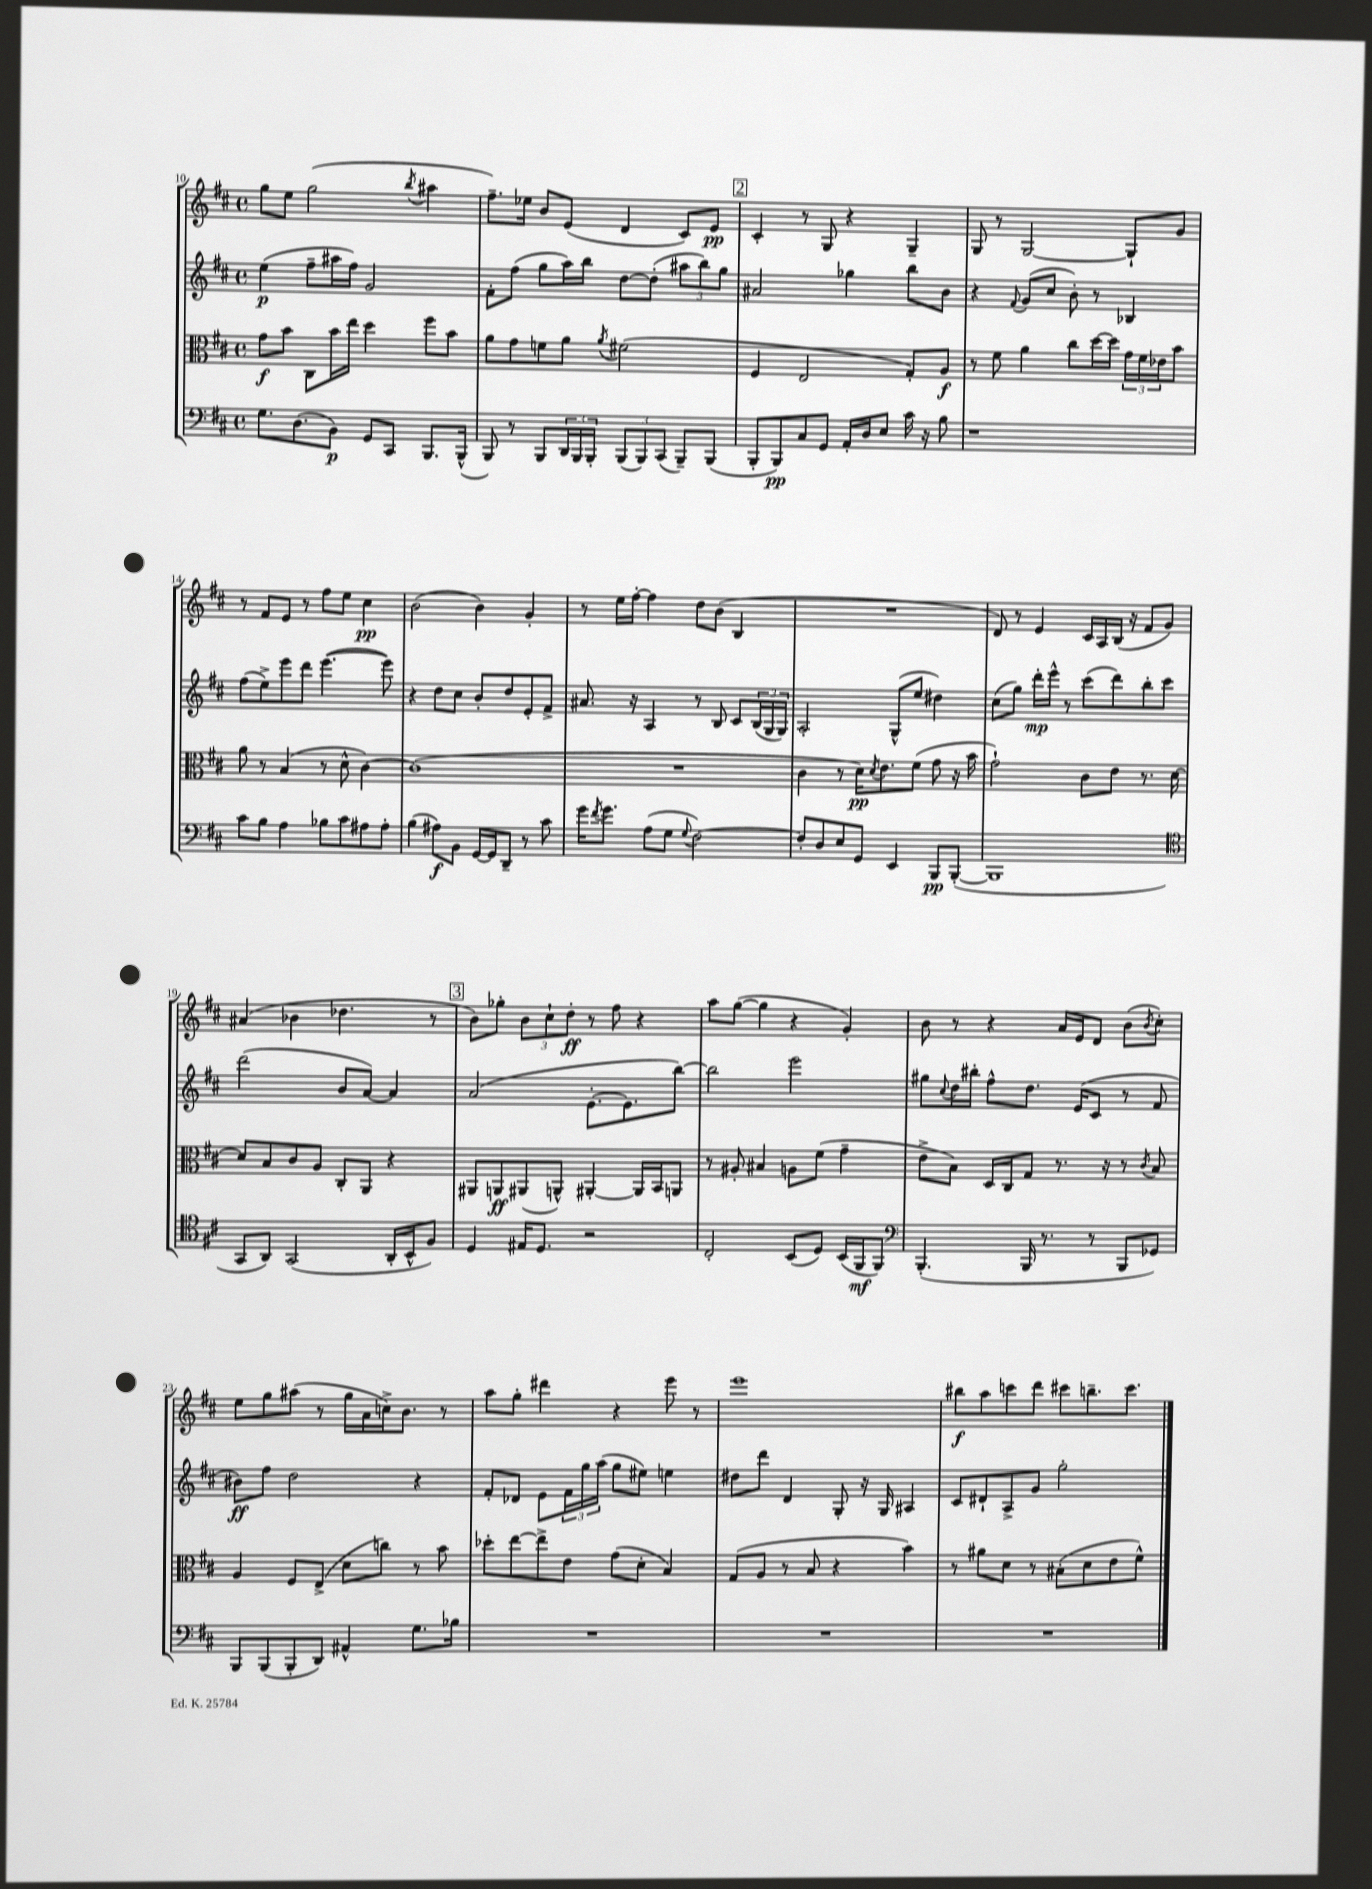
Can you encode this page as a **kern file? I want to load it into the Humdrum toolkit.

**kern	**kern	**kern	**kern
*staff4	*staff3	*staff2	*staff1
*clefF4	*clefC3	*clefG2	*clefG2
*k[f#c#]	*k[f#c#]	*k[f#c#]	*k[f#c#]
*M4/4	*M4/4	*M4/4	*M4/4
*met(c)	*met(c)	*met(c)	*met(c)
8.G\L	8g\L	(4ee\	8gg\L
.	8b\J	.	8ee\J
(8.D\	.	.	.
.	8C#\L	8ff#~\L	(2gg\
8BB\J)	16b\L	16aa#\L	.
.	16ee\JJ	16ff#\JJ)	.
8GG/L	4dd\	2g/	.
8CC#/J	.	.	.
.	.	.	8qbb/
8.BBB/L	8ff#\L	.	4aa#\
.	8b\J	.	.
(16BBB^^/Jk	.	.	.
=	=	=	=
8BBB/)	8a\L	8f#'\L	8.ff#~\L)
8r	8g\	(8ff#\J	.
.	.	.	16ee-\Jk
8BBB/L	8f\	8gg\L	8b/L
24DD/L	8a\J	16aa\L)	(8e/J
24BBB/	.	.	.
.	.	16bb\JJ	.
24BBB'/JJ	.	.	.
.	8qa/	.	.
(12BBB/L	(2f#\	[8dd\L	4d/
12BBB/)	.	.	.
.	.	(8dd'\]J	.
(12CC#/J	.	.	.
8BBB~/L)	.	12aa#\L	8c#/L)
.	.	12bb\)	.
(8BBB/J	.	.	8e/J
.	.	12gg\J	.
=	=	=	=
8BBB'/L	4F#/	2a#/	4c#'/
8BBB/)	.	.	.
8C#/	2E/	.	8r
8GG/J	.	.	8G/
16AA'/LL	.	4gg-\	4r
16D/J	.	.	.
8E/J	.	.	.
16c#\	8G'/L)	8bb\L	4G~/
16r	.	.	.
8B\	8A/J	8b\J	.
=	=	=	=
1r	8r	4r	8G/
.	8f#\	.	8r
.	.	8qqf#/	.
.	4a\	(8g/L	[2G/
.	.	8cc#/J	.
.	8cc#\L	8b'\)	.
.	[16dd\L	8r	.
.	16dd\]JJ	.	.
.	24g\LL	4B-/	8G`/]L
.	24f#\	.	.
.	24e-\J	.	.
.	8b\J	.	8g/J
=	=	=	=
8c#\L	8a\	(8ff#\L	8r
8B\J	8r	8ee^\)	8f#/L
4A\	(4B/	8eee\	8e/J
.	.	8ddd\J	8r
8B-\L	8r	([4.eee\	8ff#\L
8c#\	8d^^\	.	8ee\J
8A#\	[4c#\)	.	4cc#\
8A#'\J	.	8eee\])	.
=	=	=	=
(4B\	(1c#]	4r	(2b\
8A#\L)	.	8dd\L	.
8BB\J	.	8cc#\J	.
[16GG/LL	.	8b'/L	4b\)
16GG/]J	.	.	.
8DD~/J	.	8dd/	.
8r	.	8e'/	4g'/
8c#\	.	8f#^/J	.
=	=	=	=
16g\LK	1r	8.a#/	8r
8qf#/	.	.	.
8.g\J	.	.	.
.	.	.	16ee\LL
.	.	16r	[16ff#'\JJ
(8A\L	.	4A/	4ff#\]
8G\J	.	.	.
8qqG/	.	.	.
[2F#\)	.	8r	8dd\L
.	.	8B/	(8b\J
.	.	8c#/L	4B/
.	.	(24B/L	.
.	.	24G/	.
.	.	24G/JJ)	.
=	=	=	=
8F#'/]L	4c#\	2A'/	1r
8D/	.	.	.
8E/	8r	.	.
8GG/J	16d\LK)	.	.
.	8qd/	.	.
.	8.e\	.	.
4EE/	.	(8G^^/L	.
.	(8f#\J	8ee/J	.
8BBB/L	8g\	4dd#\)	.
([8BBB'/J	16r	.	.
.	16b\	.	.
=	=	=	=
1BBB]	2g`\)	(8cc#\L	8d/)
.	.	8gg\J)	8r
.	.	16ddd'\LL	4e/
.	.	16eee^^\JJ	.
.	.	8r	.
.	8c#\L	(8ccc#\L	16c#/LL
.	.	.	16A/
.	8e\J	8ddd\)	(16B/JJ
.	.	.	16r
.	8.r	8bb'\	8f#/L
.	.	8ccc#\J	8g/J)
.	[16d\	.	.
=	=	=	=
*clefC4	*	*	*
8GG/L	8d/]L	(2ddd\	(4a#/
8AA/J)	8B/	.	.
(2GG/	8c#/	.	4b-\
.	8A/J	.	.
.	8C#'/L	8b/L	4.dd-\
.	8AA/J	[8a/J)	.
16AA'/LL	4r	4a/]	.
16BB^^/J	.	.	.
8F#/J)	.	.	8r
=	=	=	=
4D/	8AA#/L	(2a/	8b\L)
.	8AA/	.	8gg-'\J
16E#/LK	(8AA#/	.	12b\L
8.D/J	.	.	.
.	.	.	12cc#`\
.	8AA^^/J)	.	.
.	.	.	12dd'\J
2r	[4AA#'/	[8.e'\L	8r
.	.	.	8ff#\
.	.	8.e\]	.
.	16AA#/]LL	.	4r
.	16BB/J	.	.
.	8AA/J	[8bb\J)	.
=	=	=	=
2C#'/	8r	2bb\]	8aa\L
.	8A#'/	.	([8gg\J
.	4B#/	.	4gg\]
(8BB/L	8A\L	2eee\	4r
8D/J)	(8f#\J	.	.
(16BB/LL	4g~\	.	4g'/)
16FF#/J	.	.	.
8FF#/J)	.	.	.
=	=	=	=
*clefF4	*	*	*
(4.BBB'/	8e^\L	8gg#\L	8b\
.	.	8qqcc#/	.
.	8B\J)	16dd\L	8r
.	.	16bb#'\JJ	.
.	16D/LL	8ff#^^\L	4r
.	16C#/J	.	.
16BBB/	8G/J	8.dd\J	.
8.r	.	.	.
.	8.r	.	16a/LL
.	.	(16e/LK	16e/J
8r	.	8c#/J	8d/J
.	16r	.	.
8BBB/L	8r	8r	(8b\L
.	8qc#/	.	8qb/
8GG-/J)	8B/	8f#/	8cc#'\J)
=	=	=	=
8BBB/L	4A/	8b#\L)	8ee\L
(8BBB/	.	8ff#\J	8gg\
8BBB'/	8F#/L	2dd\	(8aa#\J
8DD/J)	(8E^/J	.	8r
4AA#^^/	8d\L	.	16gg\LL
.	.	.	16a\
.	8cc\J)	.	16cc^\J)
.	.	.	8.b\J
8.G\L	8r	4r	.
.	8b\	.	8r
16B-\Jk	.	.	.
=	=	=	=
1r	8dd-'\L	8f#'/L	8aa\L
.	[8ee\	8d-/J	8gg'\J
.	8ee^\]	8e\L	4ddd#\
.	8e\J	24f#\L	.
.	.	24gg\	.
.	.	(24aa\JJ	.
.	(8g\L	8gg\L	4r
.	8d'\J	8ee#\J)	.
.	4B/)	4ee\	8eee\
.	.	.	8r
=	=	=	=
1r	(8G/L	8dd#\L	1eee
.	8A/J	8ddd\J	.
.	8r	4d/	.
.	8B/	.	.
.	4r	8G'/	.
.	.	16r	.
.	.	16G/	.
.	4b\)	4A#/	.
=	=	=	=
1r	8r	8c#/L	8bb#\L
.	8a#\L	8d#`/	8aa\
.	8d\J	8A^/	8ccc\
.	8r	8g/J	8ddd\J
.	(8B#'\L	2gg'\	8ccc#\L
.	8d\	.	8.bb~\
.	8e\	.	.
.	.	.	8.ccc#\J
.	8f#^^\J)	.	.
==	==	==	==
*-	*-	*-	*-
